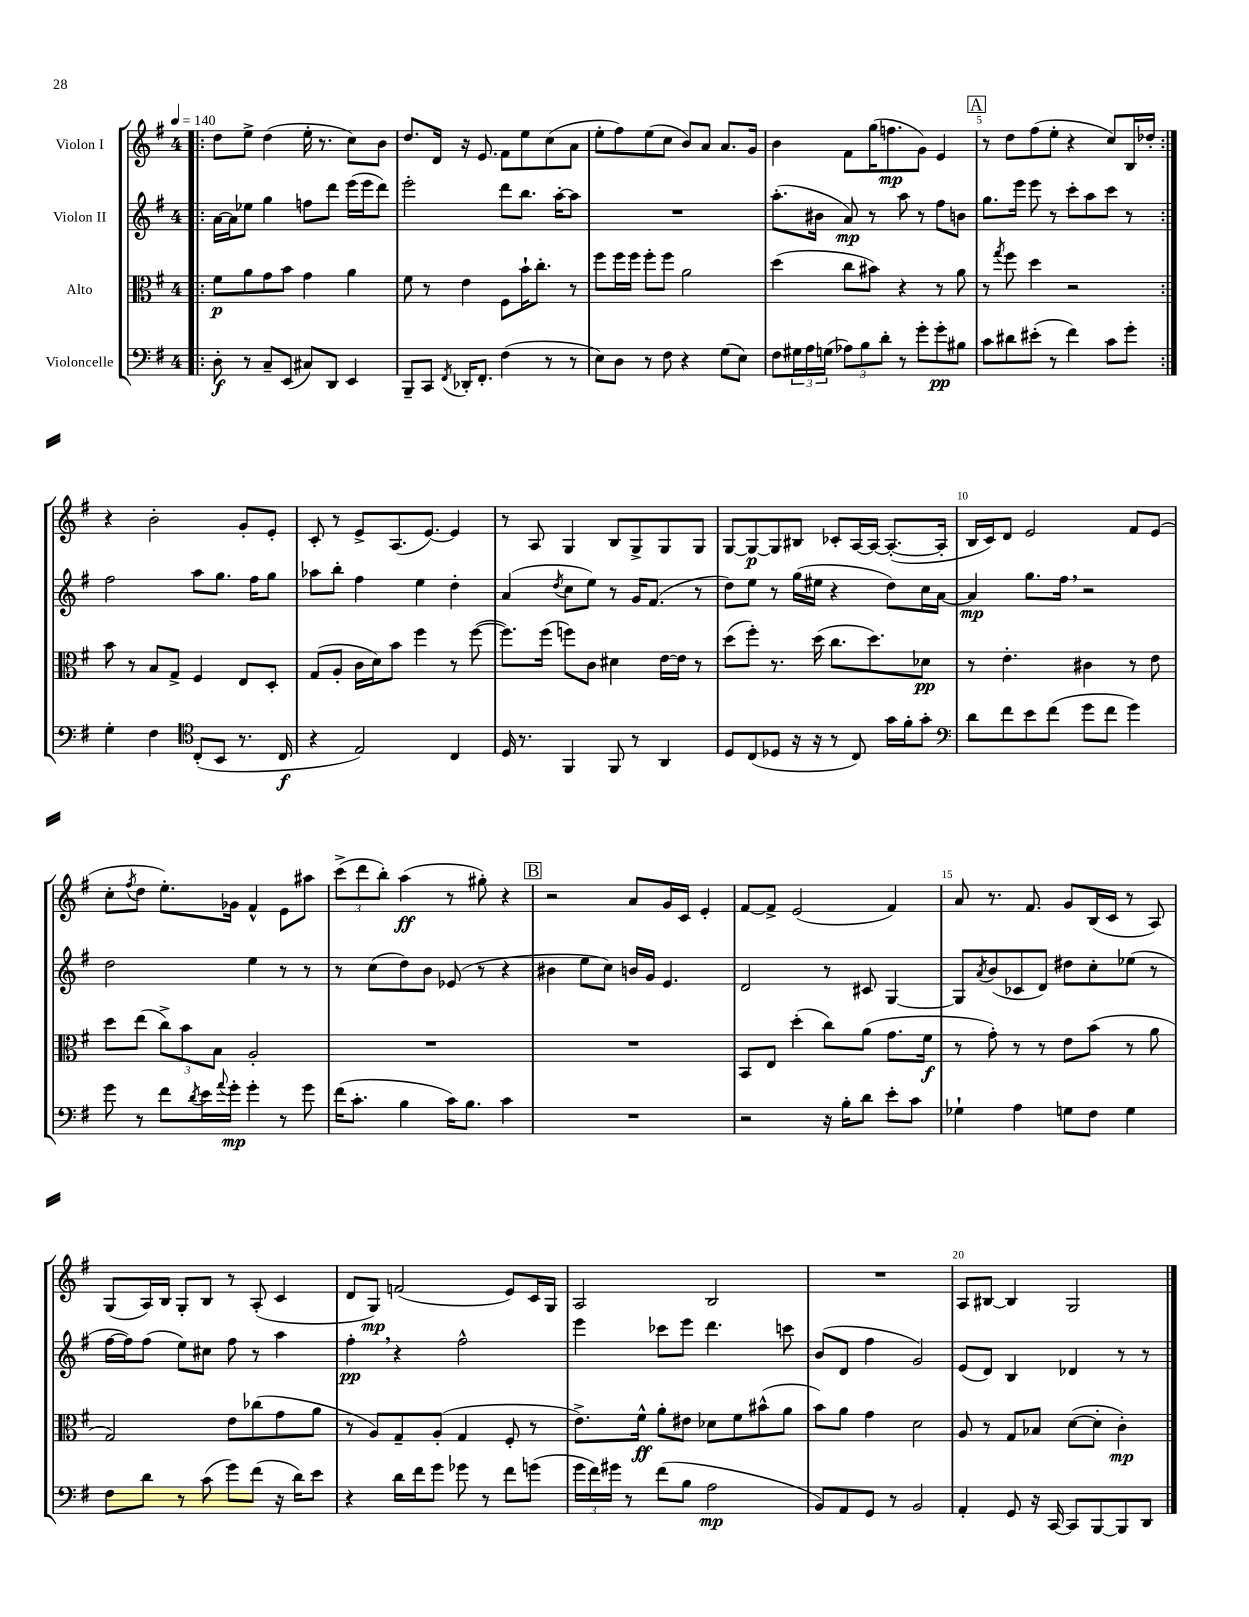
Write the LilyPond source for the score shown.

<<
\new StaffGroup <<
\new Staff = "s0" \with { instrumentName = "Violon I" } {
    \clef treble \key g \major \once \override Staff.TimeSignature.style = #'single-digit \time 4/4 \tempo 4 = 140
    \repeat volta 2 { \bar ".|:" d''8 e''8-> d''4( e''16-. r8. c''8) b'8 |
    d''8. d'16 r16 e'8. fis'8 e''8 c''8( a'8 |
    e''8-. fis''8) e''8( c''8 b'8) a'8 a'8. g'16 |
    b'4 fis'8 g''16( f''8.\mp g'8) e'4 |
    \mark \markup { \box "A" } r8 d''8 fis''8( e''8-. r4 c''8) b16 des''16-. | }
    r4 b'2-. g'8-. e'8-. |
    c'8-. r8 e'8-> a8.( e'8.~) e'4 |
    r8 a8 g4 b8 g8-> g8 g8 |
    g8~ g8~\p g8 bis8 ces'8-. a16~ a16~ a8.~-.( a16-. |
    b16 c'16) d'8 e'2 fis'8 e'8( |
    c''8-. \acciaccatura { fis''8 } d''8 e''8.-.) ges'16 fis'4-^ e'8 ais''8 |
    \tuplet 3/2 { c'''8->( d'''8 b''8-.) } a''4\ff( r8 gis''8-.) r4 |
    \mark \markup { \box "B" } r2 a'8 g'16 c'16 e'4-. |
    fis'8~ fis'8-> e'2( fis'4) |
    a'8 r8. fis'8. g'8 b16( c'16 r8 a8) |
    g8( a16) b16 g8-. b8 r8 a8-.( c'4 |
    d'8 g8\mp) f'2( e'8) c'16 g16 |
    a2 b2 |
    R1 |
    a8 bis8~ bis4 g2 \bar "|." |
}
\new Staff = "s1" \with { instrumentName = "Violon II" } {
    \clef treble \key g \major \once \override Staff.TimeSignature.style = #'single-digit \time 4/4
    \repeat volta 2 { \bar ".|:" a'16~ a'16 ees''8 g''4 f''8 d'''8 e'''16( e'''16 d'''8) |
    e'''2-. d'''8 b''8. a''16~-. a''8 |
    R1 |
    a''8.-.( bis'16 a'8\mp) r8 a''8 r8 fis''8 b'8 |
    \mark \markup { \box "A" } g''8. e'''16 e'''8 r8 c'''8-. a''8 c'''8 r8 | }
    fis''2 a''8 g''8. fis''16 g''8 |
    aes''8 b''8-. fis''4 e''4 d''4-. |
    a'4( \acciaccatura { d''8 } c''8 e''8) r8 g'16 fis'8.( r8 |
    d''8) e''8 r8 g''16( eis''16 r4 d''8) c''16 a'16~ |
    a'4\mp g''8. fis''16 \breathe r2 |
    d''2 e''4 r8 r8 |
    r8 c''8( d''8) b'8 ees'8( r8 r4 |
    \mark \markup { \box "B" } bis'4 e''8 c''8) b'16 g'16 e'4. |
    d'2 r8 cis'8 g4~ |
    g8 \acciaccatura { a'8 } b'8( ces'8 d'8) dis''8 c''8-. ees''8( r8 |
    fis''16~ fis''16) fis''8( e''8) cis''8 fis''8 r8 a''4 |
    fis''4-.\pp \breathe r4 fis''2-^ |
    e'''4 ces'''8 e'''8 d'''4. c'''8 |
    b'8( d'8 fis''4 g'2) |
    e'8( d'8) b4 des'4 r8 r8 \bar "|." |
}
\new Staff = "s2" \with { instrumentName = "Alto" } {
    \clef alto \key g \major \once \override Staff.TimeSignature.style = #'single-digit \time 4/4
    \repeat volta 2 { \bar ".|:" fis'8\p a'8 g'8 b'8 g'4 a'4 |
    fis'8 r8 e'4 fis8 b'16-! c''8.-. r8 |
    fis''8 fis''16 fis''16 fis''8-. fis''8 a'2 |
    d''4( c''8 bis'8) r4 r8 a'8 |
    \mark \markup { \box "A" } r8 \acciaccatura { g''8 } fis''8 d''4 r2 | }
    b'8 r8 b8 g8-> fis4 e8 d8-. |
    g8( a8-. c'16 d'16) b'8 fis''4 r8 fis''8~( |
    fis''8.) fis''16( f''8) c'8 dis'4 e'16~ e'16 r8 |
    d''8( fis''8-.) r8. d''16( c''8. d''8.) des'8\pp |
    r8 e'4.-. cis'4 r8 e'8 |
    d''8 e''8( \tuplet 3/2 { c''8->) b'8 b8 } a2-. |
    R1 |
    \mark \markup { \box "B" } R1 |
    b,8 e8 d''4-.( c''8) a'8( g'8. fis'16\f |
    r8 g'8-.) r8 r8 e'8 b'8( r8 a'8 |
    g2) e'8 ces''8( g'8 a'8 |
    r8 a8) g8-- a8-.( g4 fis8-. r8 |
    e'8.->) fis'16-^\ff a'8-. eis'8 des'8 fis'8 bis'8-^( a'8 |
    b'8) a'8 g'4 d'2 |
    a8 r8 g8 bes8 d'8~( d'8-. c'4-.\mp) \bar "|." |
}
\new Staff = "s3" \with { instrumentName = "Violoncelle" } {
    \clef bass \key g \major \once \override Staff.TimeSignature.style = #'single-digit \time 4/4
    \repeat volta 2 { \bar ".|:" d8-.\f r8 c8-- e,8( cis8) d,8 e,4 |
    b,,8-- c,8 \acciaccatura { fis,8 } des,16-. fis,8.-. fis4( r8 r8 |
    e8) d8 r8 fis8 r4 g8( e8) |
    fis8 \tuplet 3/2 { gis16 a16 g16( } \tuplet 3/2 { aes8) b8 d'8-. } r8 g'8-. g'8-.\pp bis8 |
    \mark \markup { \box "A" } c'8 dis'8 eis'8-.( r8 fis'4) c'8 g'8-. | }
    g4-. fis4 \clef tenor c8-.( b,8 r8. c16\f |
    r4 e2) c4 |
    d16 r8. fis,4 fis,8 r8 a,4 |
    d8 c8( des8 r16 r16 r8 c8) g'16 fis'16-. g'8-. |
    \clef bass d'8 fis'8 e'8 fis'8( g'8 fis'8 g'4) |
    g'8 r8 fis'8 \acciaccatura { d'8 } e'16 \appoggiatura { a'8 } g'16-.\mp g'4-. r8 g'8 |
    fis'16( c'8.-. b4 c'16) b8. c'4 |
    \mark \markup { \box "B" } R1 |
    r2 r16 b16-. d'8 e'8-. c'8 |
    ges4-! a4 g8 fis8 g4 |
    fis8 d'8 r8 c'8( g'8) fis'8( r16 d'16) e'8 |
    r4 d'16 fis'16 g'8 ges'8 r8 fis'8 g'8( |
    \tuplet 3/2 { g'16 fis'16) gis'16 } r8 fis'8( b8 a2\mp |
    b,8) a,8 g,8 r8 b,2 |
    a,4-. g,8 r16 c,16~ c,8 b,,8~ b,,8 d,8 \bar "|." |
}
>>
>>
\layout { \context { \Score \override BarNumber.break-visibility = ##(#f #t #t) barNumberVisibility = #(every-nth-bar-number-visible 5) } }
